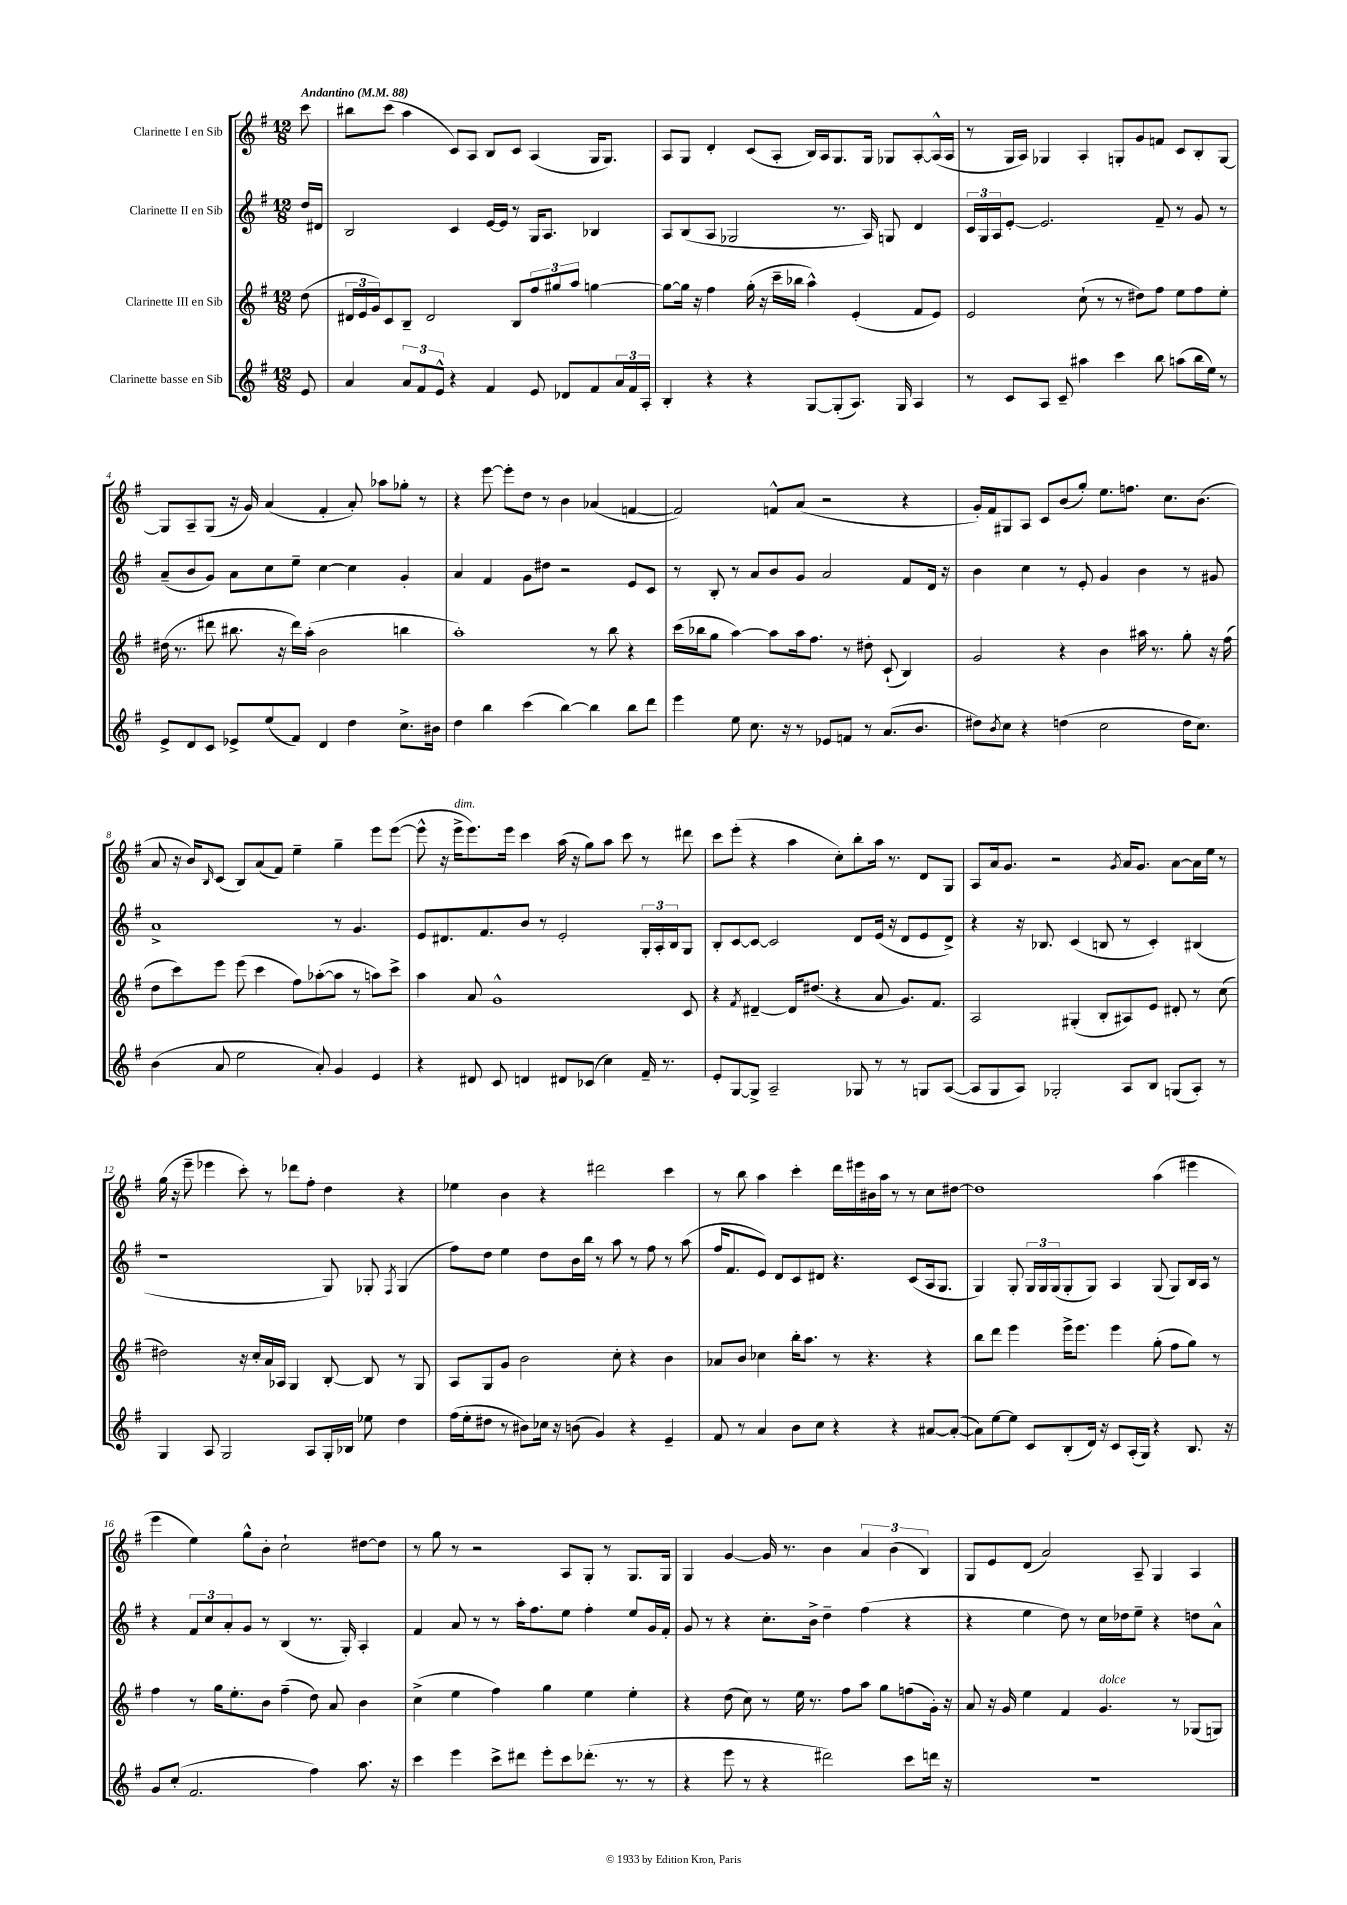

**kern	**kern	**kern	**kern
*staff4	*staff3	*staff2	*staff1
*clefG2	*clefG2	*clefG2	*clefG2
*k[f#]	*k[f#]	*k[f#]	*k[f#]
*M12/8	*M12/8	*M12/8	*M12/8
*MM88	*MM88	*MM88	*MM88
8e/	(8dd\	16dd/LL	8ccc\
.	.	16d#/JJ	.
=	=	=	=
4a/	24d#/LL	2B/	8bb#\L
.	24e/	.	.
.	24g/J)	.	.
.	8c/	.	(8ccc\J
12a/L	8B~/J	.	4aa\
12f#/	.	.	.
.	2d#/	.	.
12e^^/J	.	.	.
4r	.	4c/	8c/L)
.	.	.	8A/J
4f#/	.	[16e/LL	8B/L
.	.	16e/]JJ	.
.	8B/L	8r	8c/J
8e/	12ff#/	16G/LK	(4A/
.	.	8.A/J	.
.	12gg#/	.	.
8d-/L	.	.	.
.	12aa/J	.	.
8f#/	[4gg\	4B-/	16G/LK
.	.	.	8.G/J)
24a/L	.	.	.
24f#/	.	.	.
24A'/JJ	.	.	.
=	=	=	=
4B'/	8gg\_L	8A/L	8A/L
.	16gg\]Jk	(8B/	8G/J
.	16r	.	.
4r	4ff#\	8A/J	4d'/
.	.	2G-/	.
4r	(16gg'\	.	(8c/L
.	16r	.	.
.	16ccc~\LL	.	8A'/J
.	16bb-\JJ	.	.
[8G/L	4aa^^\)	.	16B/LL)
.	.	.	16A/J
(8G'/]	.	8.r	8.G/
8.A/J)	(4e'/	.	.
.	.	16A/)	16G/Jk
.	.	8G/	8G-/L
16G/	.	.	.
4A/	8f#/L	4d/	[8A'/
.	8e/J)	.	(16A^^/]L
.	.	.	16A/JJ
=	=	=	=
8r	2e/	24c/LL	8r
.	.	24G/	.
.	.	24A/J	.
8c/L	.	[8e'/J	16G/LL
.	.	.	16A/JJ)
8A/J	.	2.e/]	4G-/
8c~/	.	.	.
4aa#\	(8cc`\	.	4A'/
.	8r	.	.
4ccc\	8r	.	8G'/L
.	8dd#\L)	.	8g/
8bb\	8ff#\J	8f#~/	8f/J
(8aa\L	8ee\L	8r	8c/L
16bb\L	8ff#\	8g/	8B'/
16ee\JJ)	.	.	.
8r	8ee'\J	8r	[8G/J
=	=	=	=
8e^/L	(16dd#\	(8a~/L	8G/]L
.	8.r	.	.
8d/	.	8b/	8A~/
8c/J	8ddd#\	8g/J)	(8G/J
8e-^/L	8.bb#\	8a\L	16r
.	.	.	16g/)
(8ee/	.	8cc\	(4a/
.	16r	.	.
8f#/J)	16ddd#\LL)	8ee~\J	.
.	(16aa'\JJ	.	.
4d/	2b\	[4cc\	4f#'/
4dd\	.	4cc\]	8a'/)
.	.	.	8aa-\L
8.cc^\L	4bb\	4g'/	8gg-'\J
.	.	.	8r
16b#\Jk	.	.	.
=	=	=	=
4dd\	1aa')	4a/	4r
4bb\	.	4f#/	[8eee\
.	.	.	8eee'\]L
(4ccc\	.	8g\L	8dd\J
.	.	8dd#\J	8r
[4bb\)	.	2r	4b\
4bb\]	8r	.	(4a-/
.	8bb\	.	.
8bb\L	4r	8e/L	[4f/
8ddd\J	.	8c/J	.
=	=	=	=
4eee\	(16ccc\LL	8r	2f/])
.	16bb-\J	.	.
.	8gg\J	8B'/	.
8ee\	[4aa\)	8r	.
8.cc\	.	8a/L	.
.	8aa\]L	8b/	8f^^/L
16r	.	.	.
8r	16aa\k	8g/J	(8a/J
.	8.ff#\J	.	.
8e-/L	.	2a/	2r
8f/J	8r	.	.
8r	8dd#'\	.	.
(8.a/L	(8c`/	.	.
.	4B/)	8f#/L	4r
8.b/J	.	.	.
.	.	16d/Jk	.
.	.	16r	.
=	=	=	=
8dd#\L)	2g/	4b\	16g'/LL)
.	.	.	16f#/J
8qb/	.	.	.
8cc\J	.	.	8G#/
4r	.	4cc\	8A/J
.	.	.	8c/L
(4dd\	4r	8r	(8b/
.	.	8e'/	8gg'/J)
2cc\	4b\	4g/	8.ee\L
.	.	.	8.ff\J
.	16aa#\	4b\	.
.	8.r	.	.
.	.	.	8.cc\L
16dd\LK	8gg'\	8r	.
8.cc\J)	.	.	(8.b\J
.	16r	8g#/	.
.	(16ff#\	.	.
=	=	=	=
(4b\	8dd\L	1a^	8a/
.	8ccc\)	.	16r
.	.	.	16b/LK)
.	.	.	16qqB/
8a/	8eee\J	.	(8c/J
2ee\	(8eee\	.	8B/L)
.	4ccc\	.	(8a/
.	.	.	8f#/J)
.	8ff#\L)	.	4ee~\
8a'/)	([8aa-'\	.	.
4g/	8aa-\]J	8r	4gg~\
.	8r	4.g/	.
4e/	8aa\L)	.	8eee\L
.	8ccc^\J	.	([8eee\J
=	=	=	=
4r	4aa\	8e/L	8eee^^\]
.	.	8.d#/	16r
.	.	.	16eee^\LK
8d#/	8a/	.	8.eee\)
.	.	8.f#/	.
8c/	1g^^	.	.
.	.	.	16eee\Jk
4d/	.	8b/J	4ccc\
.	.	8r	.
8d#/L	.	2e'/	(16aa\
.	.	.	16r
(8c-/J	.	.	8gg\L)
4cc\)	.	.	8aa\J
.	.	.	8ccc\
16f#~/	.	24G'/LL	8r
.	.	24A'/	.
8.r	.	.	.
.	.	24B/J	.
.	8c/	8G/J	8ddd#\
=	=	=	=
8e'/L	4r	8B'/L	8ccc\L
[8G/	.	[8c/	(8eee'\J
.	8qf#/	.	.
8G^/]J	[4d#~/	8c/_J	4r
2A~/	.	2c/]	.
.	16d#/]LK	.	4aa\
.	(8.dd#/J	.	.
.	4r	.	8cc'\L)
8G-/	.	8d/L	8bb'\
8r	8a/	(16e/Jk	16aa\Jk
.	.	16r	8.r
8r	8.g/L)	8d/L	.
8G/L	.	8e/	8d/L
.	8.f#/J	.	.
([8A/J	.	8d^/J)	8G/J
=	=	=	=
8A/]L	2A/	4r	8A/L
8G/	.	.	16a/k
.	.	.	8.g/J
8A/J)	.	16r	.
.	.	8.B-/	.
2G-'/	.	.	2r
.	(4G#'/	(4c/	.
.	8B'/L	8B/	.
.	.	.	8qg/
8A/L	8A#/)	8r	16a/LK
.	.	.	8.g/J
8B/J	8e/J	4c'/)	.
(8G/L	8d#'/	.	[8a\L
8A'/J)	8r	(4B#/	16a\]L
.	.	.	16ee\JJ
8r	(8cc\	.	8r
=	=	=	=
4G/	2dd#\)	1r	(16gg\
.	.	.	16r
.	.	.	8eee~\
8A/	.	.	4eee-\
2G/	.	.	.
.	16r	.	8ccc'\)
.	16cc'/LL	.	.
.	16a/	.	8r
.	16A-/JJ	.	.
.	4G/	.	8ddd-\L
8A/L	.	.	8ff#'\J
16G'/L	[8B'/	8G/)	4dd\
16B-/JJ	.	.	.
8ee-\	8B/]	8G-'/	.
.	.	8qF#/	.
4dd\	8r	(4G-/	4r
.	8G/	.	.
=	=	=	=
(16ff#\LL	8A/L	8ff#\L)	4ee-\
16ee'\J	.	.	.
8dd#\J	8G/	8dd\J	.
8r	8g/J	4ee\	4b\
8b#\L)	2b\	.	.
16cc-\Jk	.	8dd\L	4r
16r	.	.	.
(8b\	.	16b\L	.
.	.	16bb\JJ	.
4g/)	.	8r	2ddd#\
.	8cc'\	8aa\	.
4r	4r	8r	.
.	.	8ff#\	.
4e~/	4b\	8r	4ccc\
.	.	(8aa\	.
=	=	=	=
8f#/	8a-/L	16ff#/LK	8r
.	.	8.f#/	.
8r	8b/J	.	8bb\
4a/	4cc-\	8e/J)	4aa\
.	.	8d/L	.
8b\L	16bb'\LK	8c/	4ccc'\
.	8.aa\J	.	.
8cc\J	.	8d#/J	.
4r	8r	4.r	16ddd\LL
.	.	.	16eee#\
.	4.r	.	16b#\
.	.	.	16aa\JJ
4r	.	.	8r
.	.	(8c/L	8r
[8a#/L	4r	16A/k	8cc\L
.	.	8.G/J	.
(8a#'/_J	.	.	[8dd#\J
=	=	=	=
8a#\]L)	8bb\L	4G/)	1dd#]
[8ee\	8ddd\J	.	.
8ee\]J	4eee\	8G'/	.
8c/L	.	24G/LL	.
.	.	24G/	.
.	.	(24G/J	.
(8B'/	16eee^\LK	8G'/	.
.	8.eee\J	.	.
16d/Jk)	.	8G/J)	.
16r	.	.	.
8c/L	4eee\	4A/	.
(16A'/L	.	.	.
16G/JJ)	.	.	.
4r	(8gg'\	(8G/	(4aa\
.	8ff#\L	8G/L)	.
8.B/	8gg\J)	16B/L	4eee#\
.	.	16A/JJ	.
.	8r	8r	.
16r	.	.	.
=	=	=	=
8g/L	4ff#\	4r	4eee\
(8cc'/J	.	.	.
2.f#/	8r	12f#/L	4ee\)
.	.	12cc/	.
.	16gg\LK	.	.
.	.	12a'/	.
.	8.ee'\	.	.
.	.	8g/J	8gg^^\L
.	8b\J	8r	8b'\J
.	(4ff#~\	(4B/	2cc`\
4ff#\)	8dd\)	8.r	.
.	8a/	.	.
.	.	16G'/)	.
8.aa\	4b\	4A'/	[8dd#\L
.	.	.	8dd#\]J
16r	.	.	.
=	=	=	=
4ccc\	(4cc^\	4f#/	8r
.	.	.	8gg\
4eee\	4ee\	8a/	8r
.	.	8r	2r
8ccc^\L	4ff#\)	8r	.
8ddd#\J	.	16aa'\LK	.
.	.	8.ff#\	.
8eee'\L	4gg\	.	.
8ccc\	.	8ee\J	8A/L
(8.ddd-'\J	4ee\	4ff#'\	8G'/J
.	.	.	8r
8.r	.	.	.
.	4ee'\	8ee/L	8.G/L
8r	.	16g/L	.
.	.	16f#'/JJ	16G/Jk
=	=	=	=
4r	4r	8g/	4G/
.	.	8r	.
8eee\	(8dd\	4r	[4g/
8r	8cc\)	.	.
4r	8r	8.cc'\L	16g/]
.	.	.	8.r
.	16ee\	.	.
.	8.r	16b^\Jk	.
2ddd#\)	.	4dd~\	4b\
.	8ff#\L	.	.
.	8aa\J	(4ff#\	6a/
.	8gg\L	.	.
.	.	.	(6b\
8ccc\L	(8ff\	4r	.
.	.	.	6B/)
16ddd\Jk	16g'\Jk)	.	.
16r	16r	.	.
=	=	=	=
1.r	8a/	4r	8G/L
.	16r	.	8e/
.	16g/	.	.
.	4ee\	4ee\	(8d/J
.	.	.	2a/)
.	4f#/	8dd\)	.
.	.	8r	.
.	4.g/	16cc\LL	.
.	.	16dd-\J	.
.	.	8ee~\J	8A~/
.	.	4r	4G/
.	8r	.	.
.	(8G-/L	8dd\L	4A/
.	8G/J)	8a^^\J	.
==	==	==	==
*-	*-	*-	*-
